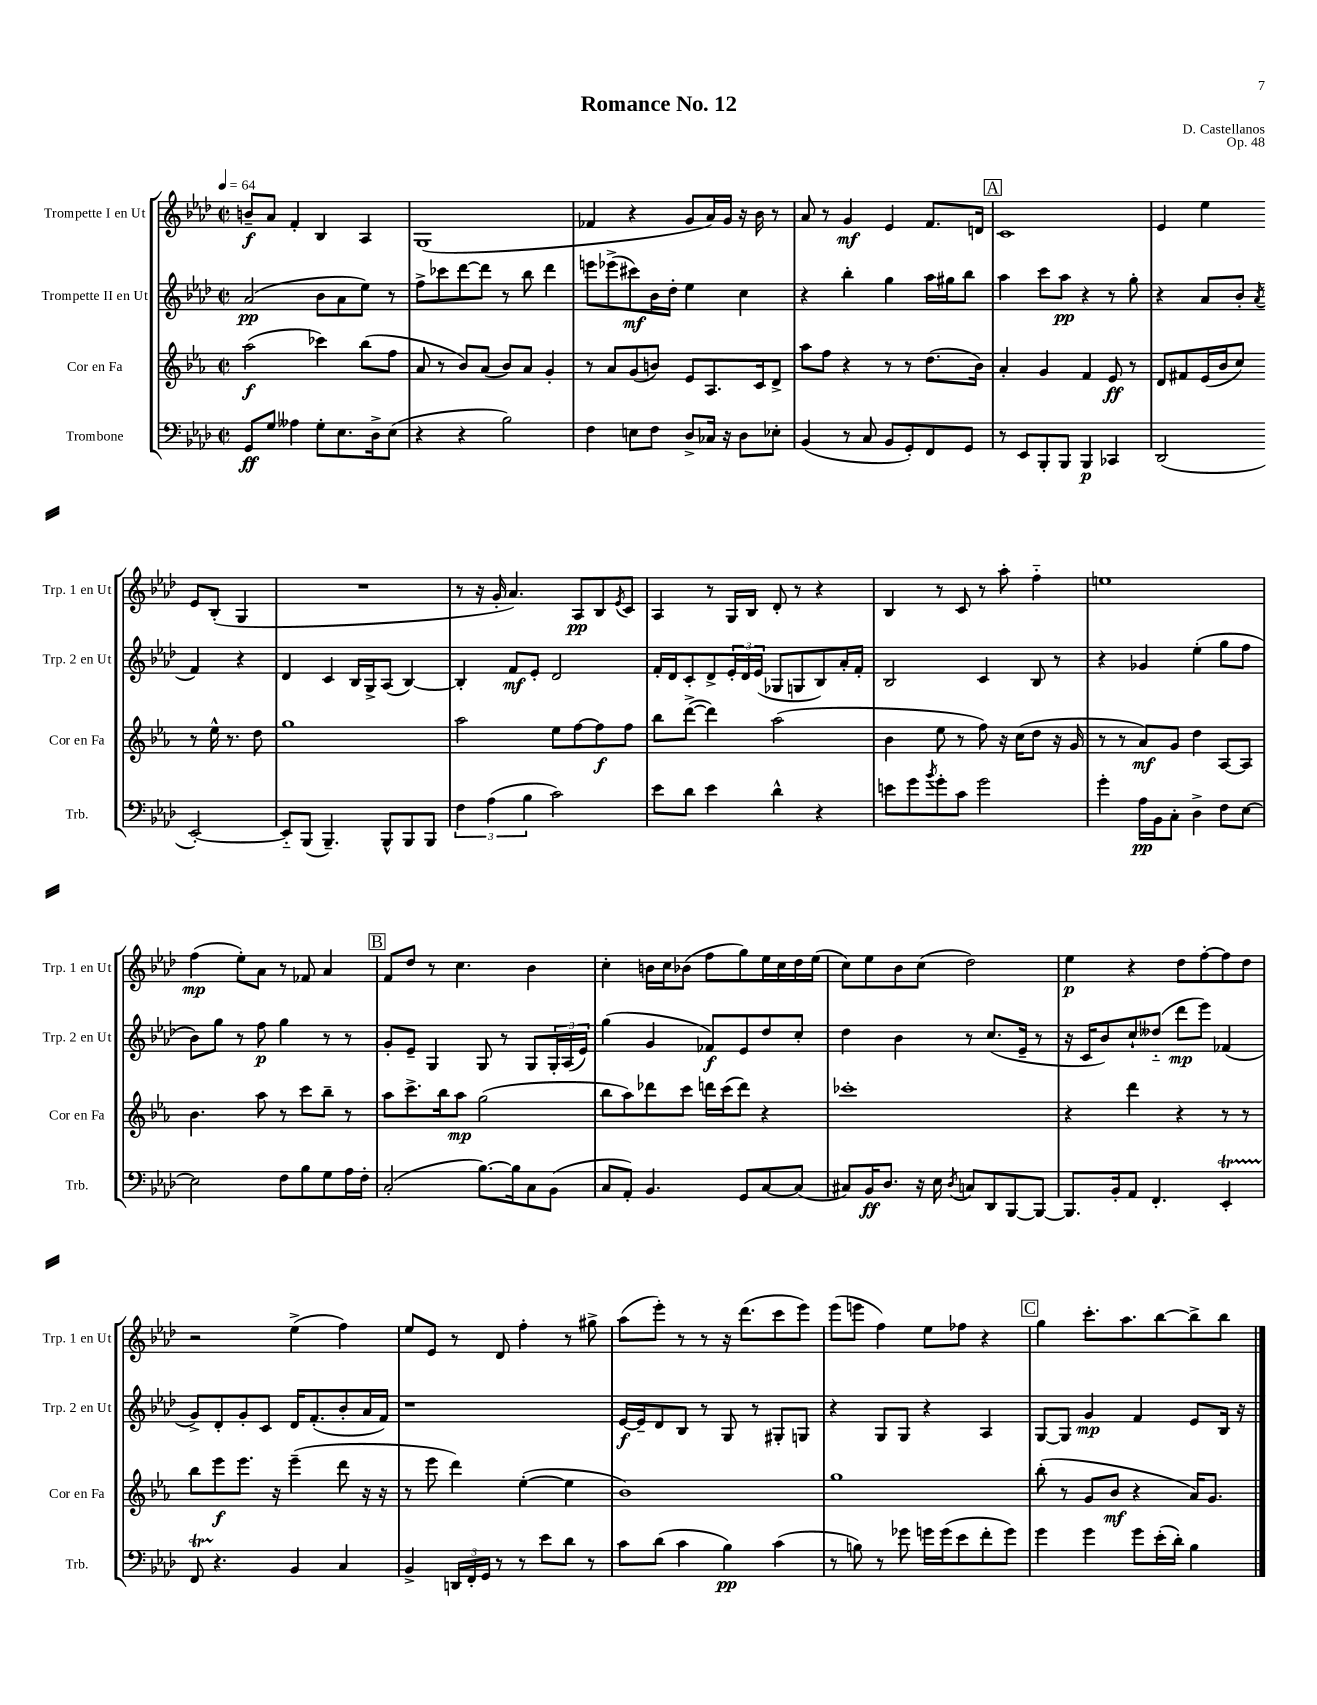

**kern	**kern	**kern	**kern
*staff4	*staff3	*staff2	*staff1
*clefF4	*clefG2	*clefG2	*clefG2
*k[b-e-a-d-]	*k[b-e-a-]	*k[b-e-a-d-]	*k[b-e-a-d-]
*M2/2	*M2/2	*M2/2	*M2/2
*met(c|)	*met(c|)	*met(c|)	*met(c|)
*MM64	*MM64	*MM64	*MM64
8GG/L	(2aa-\	(2a-/	8b~/L
8G/J	.	.	8a-/J
4A--\	.	.	4f'/
8G'\L	4ccc-\)	8b-\L	4B-/
8.E-\	.	8a-\	.
.	(8bb-\L	8ee-\J)	4A-/
16D-^\k	.	.	.
(8E-\J	8ff\J	8r	.
=	=	=	=
4r	8a-/	8ff^\L	(1G
.	8r	8ccc-\	.
4r	8b-/L)	[8ddd-\	.
.	(8a-/J	8ddd-\]J	.
2B-\)	8b-/L)	8r	.
.	8a-/J	8bb-\	.
.	4g'/	4ddd-\	.
=	=	=	=
4F\	8r	8eee\L	4f-/
.	8a-/L	(8eee-^\	.
8E\L	(8g/	8ccc#\)	4r
8F\J	8b/J)	16b-\L	.
.	.	16dd-'\JJ	.
8D-^/L	8e-/L	4ee-\	8g/L
16C-/Jk	8.A-/	.	16a-/L)
16r	.	.	16g/JJ
8D-\L	.	4cc\	16r
.	16c/k	.	16b-\
8E-'\J	8d^/J	.	8r
=	=	=	=
(4BB-/	8aa-\L	4r	8a-/
.	8ff\J	.	8r
8r	4r	4bb-'\	4g/
8C/	.	.	.
8BB-/L	8r	4gg\	4e-/
8GG'/)	8r	.	.
8FF/	(8.dd\L	16aa-\LL	8.f/L
.	.	16gg#\J	.
8GG/J	.	8bb-\J	.
.	16b-\Jk)	.	16d/Jk
=	=	=	=
8r	4a-'/	4aa-\	1c
8EE-/L	.	.	.
8BBB-'/	4g/	8ccc\L	.
8BBB-/J	.	8aa-\J	.
4BBB-/	4f/	4r	.
4CC-/	8e-/	8r	.
.	8r	8gg'\	.
=	=	=	=
(2DD-/	8d/L	4r	4e-/
.	8f#/	.	.
.	(16e-/L	8a-/L	4ee-\
.	16b-/J	.	.
.	8cc/J)	8b-'/J	.
.	.	8qa-/	.
[2EE-'/)	8r	4f/	8e-/L
.	16ee-^^\	.	(8B-'/J
.	8.r	.	.
.	.	4r	4G/
.	8dd\	.	.
=	=	=	=
8EE-'~/]L	1gg	4d-/	1r
(8BBB-/J	.	.	.
4.BBB-~/)	.	4c/	.
.	.	16B-/LL	.
.	.	16G^/J	.
8BBB-^^/L	.	(8A-/J	.
8BBB-/	.	[4B-/)	.
8BBB-/J	.	.	.
=	=	=	=
6F\	2aa-\	4B-'/]	8r
.	.	.	16r
(6A-\	.	.	.
.	.	.	16g'/
.	.	8f/L	4.a-/)
6B-\	.	.	.
.	.	8e-'/J	.
2c\)	8ee-\L	2d-/	.
.	[8ff\	.	8A-/L
.	8ff\]	.	8B-/
.	.	.	8qe-/
.	8ff\J	.	8c/J
=	=	=	=
8e-\L	8bb-\L	16f'/LL	4A-/
.	.	16d-/J	.
8d-\J	([8ddd^\J	8c'/	.
4e-\	4ddd\])	8d-^/	8r
.	.	24e-'/L	16G/LL
.	.	24d-/	.
.	.	.	16B-/JJ
.	.	(24e-/JJ	.
4d-^^\	(2aa-\	8G-/L	8d-'/
.	.	8G/	8r
4r	.	8B-/)	4r
.	.	16a-'/L	.
.	.	16f'/JJ	.
=	=	=	=
8e\L	4b-\	2B-/	4B-/
8g\	.	.	.
8qb-/	.	.	.
8g'\	8ee-\	.	8r
8c\J	8r	.	8c/
2g\	8ff\)	4c/	8r
.	16r	.	8aa-'\
.	(16cc\LK	.	.
.	8dd\J	8B-/	4ff'~\
.	16r	8r	.
.	16g/	.	.
=	=	=	=
4g'\	8r	4r	1ee
.	8r	.	.
16A-\LL	8a-/L)	4g-/	.
16BB-\J	.	.	.
8C'\J	8g/J	.	.
4D-^\	4dd\	(4ee-'\	.
8F\L	[8A-/L	8gg\L	.
[8E-\J	8A-/]J	8ff\J	.
=	=	=	=
2E-\]	4.b-\	8b-\L)	(4ff\
.	.	8gg\J	.
.	.	8r	8ee-'\L)
.	8aa-\	8ff\	8a-\J
8F\L	8r	4gg\	8r
8B-\	8ccc\L	.	8f-/
8G\	8bb-~\J	8r	4a-/
16A-\L	8r	8r	.
16F'\JJ	.	.	.
=	=	=	=
(2C'/	8aa-\L	8g'/L	8f/L
.	8.ccc^\	8e-~/J	8dd-/J
.	.	4G/	8r
.	16bb-\k	.	.
.	8aa-\J	.	4.cc\
[8.B-\L)	(2gg\	8G/	.
.	.	8r	.
16B-\]k	.	.	.
8C\	.	8G/L	4b-\
(8BB-\J	.	24G'/L	.
.	.	(24A-/	.
.	.	24e-/JJ)	.
=	=	=	=
8C/L	8bb-\L	(4gg\	4cc'\
8AA-'/J)	8aa-\)	.	.
4.BB-/	8ddd-\	4g/	16b\LL
.	.	.	16cc\J
.	8ccc\J	.	(8b-\J
.	16ddd\LL	8f-/L)	8ff\L
.	(16ccc\J	.	.
8GG/L	8ddd\J)	8e-/	8gg\)
[8C/	4r	8dd-/	16ee-\L
.	.	.	16cc\
(8C/]J	.	8cc'/J	16dd-\
.	.	.	(16ee-\JJ
=	=	=	=
8C#/L)	1ccc-'	4dd-\	8cc\L)
16BB-/K	.	.	8ee-\
8.D-/J	.	.	.
.	.	4b-\	8b-\
16r	.	.	(8cc\J
16E-\	.	.	.
8qD-/	.	.	.
8C/L	.	8r	2dd-\)
8DD-/	.	(8.cc/L	.
[8BBB-/	.	.	.
.	.	16e-~/Jk	.
8BBB-/_J	.	8r	.
=	=	=	=
8.BBB-/]L	4r	16r	4ee-\
.	.	16c/LK	.
.	.	8b-/)	.
16BB-'/k	.	.	.
8AA-/J	4ddd\	8cc`/	4r
4.FF'/	.	(8dd--'~/J	.
.	4r	8ddd-\L	8dd-\L
.	.	8eee-\J)	[8ff'\
4EE-'/	8r	(4f-/	8ff\]
.	8r	.	8dd-\J
=	=	=	=
8FF/	8bb-\L	8g^/L)	2r
4.r	8eee-\	8d-'/	.
.	8.eee-\J	8g'/	.
.	.	8c/J	.
.	16r	.	.
4BB-/	(4eee-~\	16d-/LK	(4ee-^\
.	.	(8.f'/	.
4C/	8ddd\	8b-'/	4ff\)
.	16r	16a-/L	.
.	16r	16f/JJ)	.
=	=	=	=
4BB-^/	8r	1r	8ee-/L
.	8eee-\	.	8e-/J
24DD/LL	4ddd\)	.	8r
24FF'/	.	.	.
24GG/JJ	.	.	.
8r	.	.	8d-/
8r	([4ee-'\	.	4ff'\
8e-\L	.	.	.
8d-\J	4ee-\]	.	8r
8r	.	.	8gg#^\
=	=	=	=
8c\L	1b-)	[16e-/LL	(8aa-\L
.	.	16e-~/]J	.
(8d-\J	.	8d-/	8eee-'\J)
4c\	.	8B-/J	8r
.	.	8r	8r
4B-\)	.	8G/	16r
.	.	.	(8.ddd-\L
.	.	8r	.
(4c\	.	8G#'/L	8ccc\
.	.	8G/J	8eee-\J)
=	=	=	=
8r	1gg	4r	(8eee-\L
8B\)	.	.	8eee\J
8r	.	8G/L	4ff\)
8g-\	.	8G/J	.
16g\LL	.	4r	8ee-\L
(16g\J	.	.	.
8e-\	.	.	8ff-\J
8f'\	.	4A-/	4r
8g\J)	.	.	.
=	=	=	=
4g\	(8bb-'\	[8G/L	4gg\
.	8r	8G/]J	.
4g\	8g/L	4g/	8.ccc'\L
.	8b-/J	.	.
.	.	.	8.aa-\
8g\L	4r	4f/	.
(16e-'\L	.	.	[8bb-\
16d-'\JJ)	.	.	.
4B-\	16a-/LK)	8e-/L	8bb-^\]
.	8.g/J	.	.
.	.	16B-/Jk	8bb-\J
.	.	16r	.
==	==	==	==
*-	*-	*-	*-
